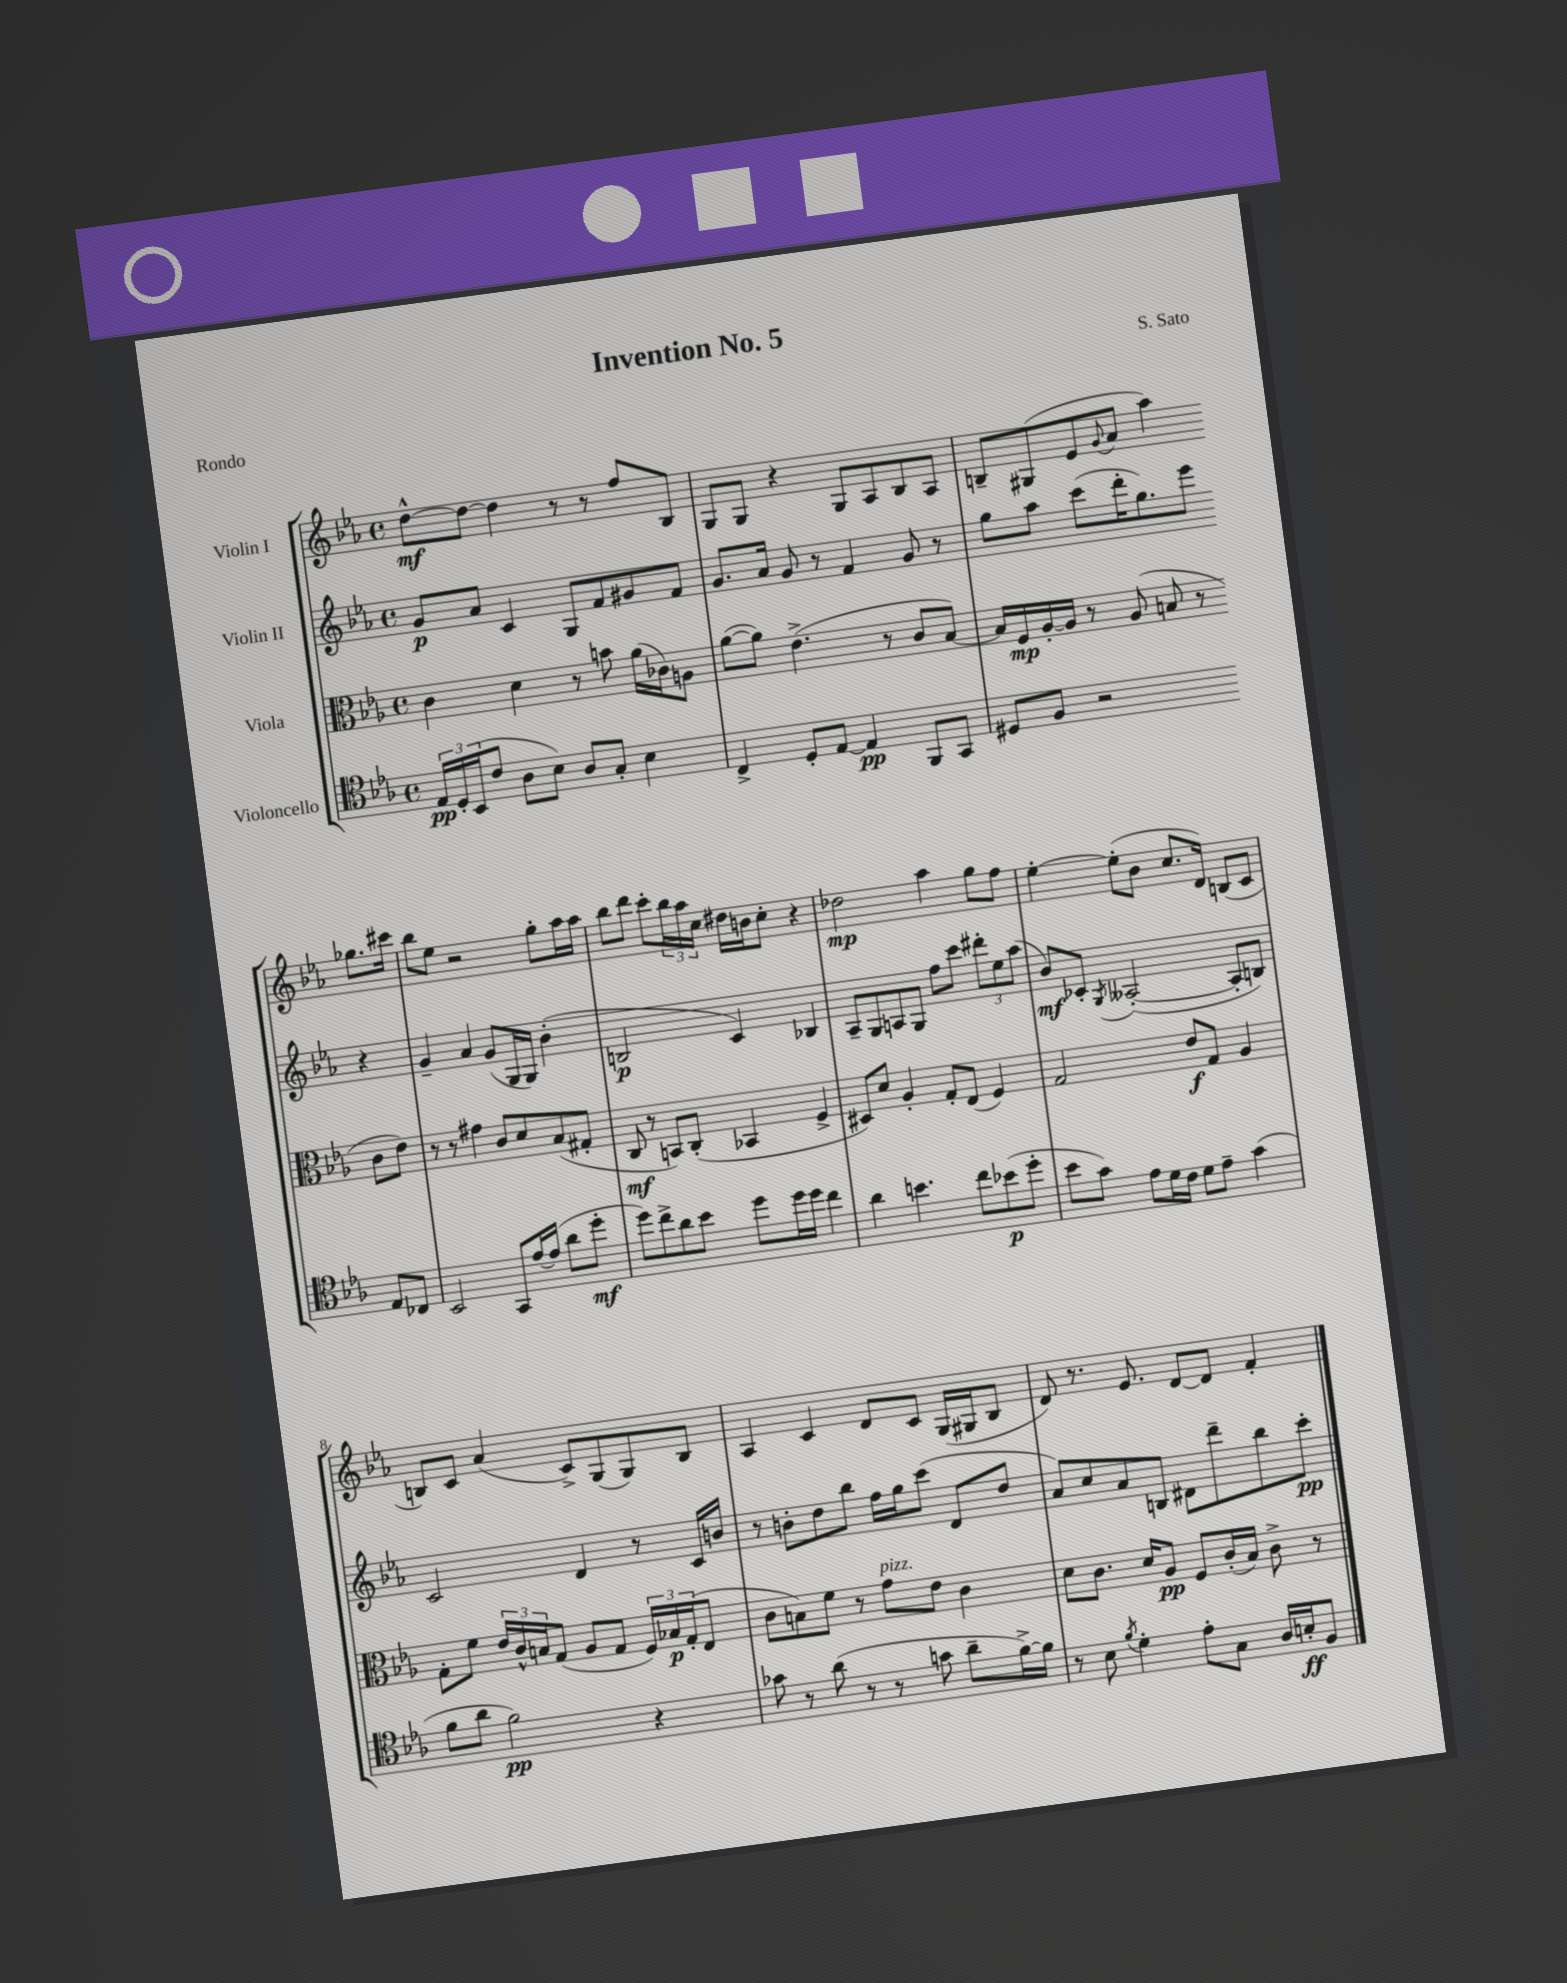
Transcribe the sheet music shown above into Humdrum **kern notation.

**kern	**dynam	**kern	**dynam	**kern	**dynam	**kern	**dynam
*part4	*part4	*part3	*part3	*part2	*part2	*part1	*part1
*staff4	*staff4	*staff3	*staff3	*staff2	*staff2	*staff1	*staff1
*I"Violoncello	*	*I"Viola	*	*I"Violin II	*	*I"Violin I	*
*clefC4	*	*clefC3	*	*clefG2	*	*clefG2	*
*k[b-e-a-]	*	*k[b-e-a-]	*	*k[b-e-a-]	*	*k[b-e-a-]	*
*M4/4	*	*M4/4	*	*M4/4	*	*M4/4	*
*met(c)	*	*met(c)	*	*met(c)	*	*met(c)	*
=1	=1	=1	=1	=1	=1	=1	=1
24E-/LL	pp	4c\	.	8g/L	p	[8dd^^\L	mf
24D'/	.	.	.	.	.	.	.
(24BB-/J	.	.	.	.	.	.	.
8c/J	.	.	.	8a-/J	.	8dd\J_	.
8A-\L	.	4d\	.	4c/	.	4dd\]	.
8B-\J)	.	.	.	.	.	.	.
8A-/L	.	8r	.	8G/L	.	8r	.
8G'/J	.	8bn\	.	8f/	.	8r	.
4B-\	.	(16a-\LL	.	8g#X/	.	8ff/L	.
.	.	16c-X\J)	.	.	.	.	.
.	.	8An\J	.	8f/J	.	8B-/J	.
=2	=2	=2	=2	=2	=2	=2	=2
4C^/	.	([8a-\L	.	8.g/L	.	8G/L	.
.	.	8a-\J])	.	.	.	8G/J	.
.	.	.	.	16a-/Jk	.	.	.
8D'/L	.	(4.e-^\	.	8g/	.	4r	.
[8E-/J	.	.	.	8r	.	.	.
4E-/]	pp	.	.	4f/	.	8G/L	.
.	.	8r	.	.	.	8A-/	.
8FF/L	.	8c/L	.	8g/	.	8B-/	.
8GG/J	.	[8B-/J)	.	8r	.	8A-/J	.
=3	=3	=3	=3	=3	=3	=3	=3
8D#X/L	.	16B-/LL]	.	8gg\L	.	8Bn~/L	.
.	.	16F/	mp	.	.	.	.
8F/J	.	[16A-'/	.	8aa-\J	.	(8G#X/	.
.	.	16A-/JJ]	.	.	.	.	.
2r	.	8r	.	(8ccc\L	.	8e-/	.
.	.	.	.	.	.	8qqg/	.
.	.	(8A-/	.	16ddd'\K	.	8a-/J	.
.	.	.	.	8.gg\)	.	.	.
.	.	8Bn/	.	.	.	4aa-\)	.
.	.	8r	.	8eee-\J	.	.	.
8E-/L	.	8c\L	.	4r	.	8.gg-X\L	.
8C-X/J	.	8e-\J)	.	.	.	.	.
.	.	.	.	.	.	16ccc#X\Jk	.
!!LO:LB:g=z
=4	=4	=4	=4	=4	=4	=4	=4
2BB-/	.	8r	.	4g~/	.	8bb-\L	.
.	.	8r	.	.	.	8ee-\J	.
.	.	4g#X\	.	4a-/	.	2r	.
8GG/L	.	8c/L	.	(8g/L	.	.	.
[16e-/L	.	8d/	.	16G/L	.	.	.
(16e-/JJ]	.	.	.	16G/JJ)	.	.	.
8a-\L	.	(8B-/	.	(4b-'\	.	8gg'\L	.
8dd'\J	mf	8G#X'/J	.	.	.	16aa-\L	.
.	.	.	.	.	.	16aa-\JJ	.
=5	=5	=5	=5	=5	=5	=5	=5
8dd\L)	.	8C/	mf	2Bn/	p	8bb-\L	.
8cc^\	.	8r	.	.	.	8ddd\J	.
8a-\	.	8BBn/L)	.	.	.	8ccc'\L	.
8b-\J	.	(8C'/J	.	.	.	24bb-\L	.
.	.	.	.	.	.	24aa-\	.
.	.	.	.	.	.	24cc\JJ	.
8dd\L	.	4BB-X/	.	4c/)	.	16dd#X\LL	.
.	.	.	.	.	.	16bn\J	.
16dd\L	.	.	.	.	.	8cc'\J	.
16dd\JJ	.	.	.	.	.	.	.
4cc\	.	4F^/	.	4B-X/	.	4r	.
=6	=6	=6	=6	=6	=6	=6	=6
4a-\	.	8D#X/L)	.	8A-~/L	.	2dd-X\	mp
.	.	8d/J	.	8G/	.	.	.
4.bn\	.	4A-'/	.	8An/	.	.	.
.	.	.	.	8G/J	.	.	.
.	.	8G'/L	.	8ff\L	.	4aa-\	.
8cc\L	.	(8E-/J	.	8ccc\J	.	.	.
(8b-X\	p	4F/)	.	12ddd#X'\L	.	8gg\L	.
.	.	.	.	12ee-\	.	.	.
8dd'\J	.	.	.	.	.	8ff\J	.
.	.	.	.	(12aa-\J	.	.	.
=7	=7	=7	=7	=7	=7	=7	=7
8b-\L	.	2G/	.	8b-/L)	mf	[4ee-'\	.
8g\J)	.	.	.	8c-X'/J	.	.	.
.	.	.	.	8qG/	.	.	.
8e-\L	.	.	.	([2A--X'/	.	(8ee-'\L]	.
16d\L	.	.	.	.	.	8b-\J	.
16c\JJ	.	.	.	.	.	.	.
8d\L	.	8e-/L	f	.	.	8.cc/L	.
8e-~\J	.	8G/J	.	.	.	.	.
.	.	.	.	.	.	16d/Jk)	.
(4g\	.	4A-/	.	8A--'/L]	.	(8Bn/L	.
.	.	.	.	8Bn/J)	.	8c/J	.
!!LO:LB:g=z
=8	=8	=8	=8	=8	=8	=8	=8
8f\L	.	8G'\L	.	2c/	.	8Bn/L)	.
8a-\J	.	8f\J	.	.	.	8c/J	.
2f\)	pp	24e-/LL	.	.	.	(4a-/	.
.	.	24c^^/	.	.	.	.	.
.	.	24Bn/J	.	.	.	.	.
.	.	(8G/J	.	.	.	.	.
.	.	8A-/L	.	4d/	.	8c^/L)	.
.	.	8G/J	.	.	.	(8G/	.
4r	.	24F/LL)	.	8r	.	8G/)	.
.	.	24B-X/	p	.	.	.	.
.	.	(24G'/J	.	.	.	.	.
.	.	8E-/J	.	16c/LL	.	8B/J	.
.	.	.	.	16bn/JJ	.	.	.
=9	=9	=9	=9	=9	=9	=9	=9
8g-X\	.	8c\L	.	8r	.	4A-/	.
8r	.	8Bn\)	.	8bn'\L	.	.	.
(8a-\	.	8f\J	.	8dd\	.	4c/	.
8r	.	8r	.	8bb-\J	.	.	.
!	!	!LO:TX:a:i:t=pizz.	!	!	!	!	!
8r	.	8g\L	.	16ff\LL	.	8d/L	.
.	.	.	.	16gg\J	.	.	.
8gn\	.	8e-\J	.	(8ccc\J	.	8c/J	.
8a-~\L	.	4c\	.	8d/L	.	(16G/LL	.
.	.	.	.	.	.	16G#X/J	.
[16f^\L)	.	.	.	8dd/J	.	8B-/J	.
16f\JJ]	.	.	.	.	.	.	.
=10	=10	=10	=10	=10	=10	=10	=10
8r	.	8d\L	.	8a-/L)	.	8d/)	.
8B-\	.	8.c\J	.	8cc/	.	8.r	.
8qf/	.	.	.	.	.	.	.
4d'\	.	.	.	8a-/	.	.	.
.	.	16d/KL	.	.	.	8.e-/	.
.	.	8A-/J	pp	8Bn/J	.	.	.
8e-'\L	.	8F/L	.	8d#X\L	.	[8d/L	.
8G\J	.	(16c'/L	.	8ddd~\	.	8d/J]	.
.	.	16B-/JJ)	.	.	.	.	.
16A-/LL	.	8c^\	.	8bb-\	.	4f'/	.
16Bn'/J	ff	.	.	.	.	.	.
8F/J	.	8r	.	8ccc'\J	pp	.	.
==	==	==	==	==	==	==	==
*-	*-	*-	*-	*-	*-	*-	*-
